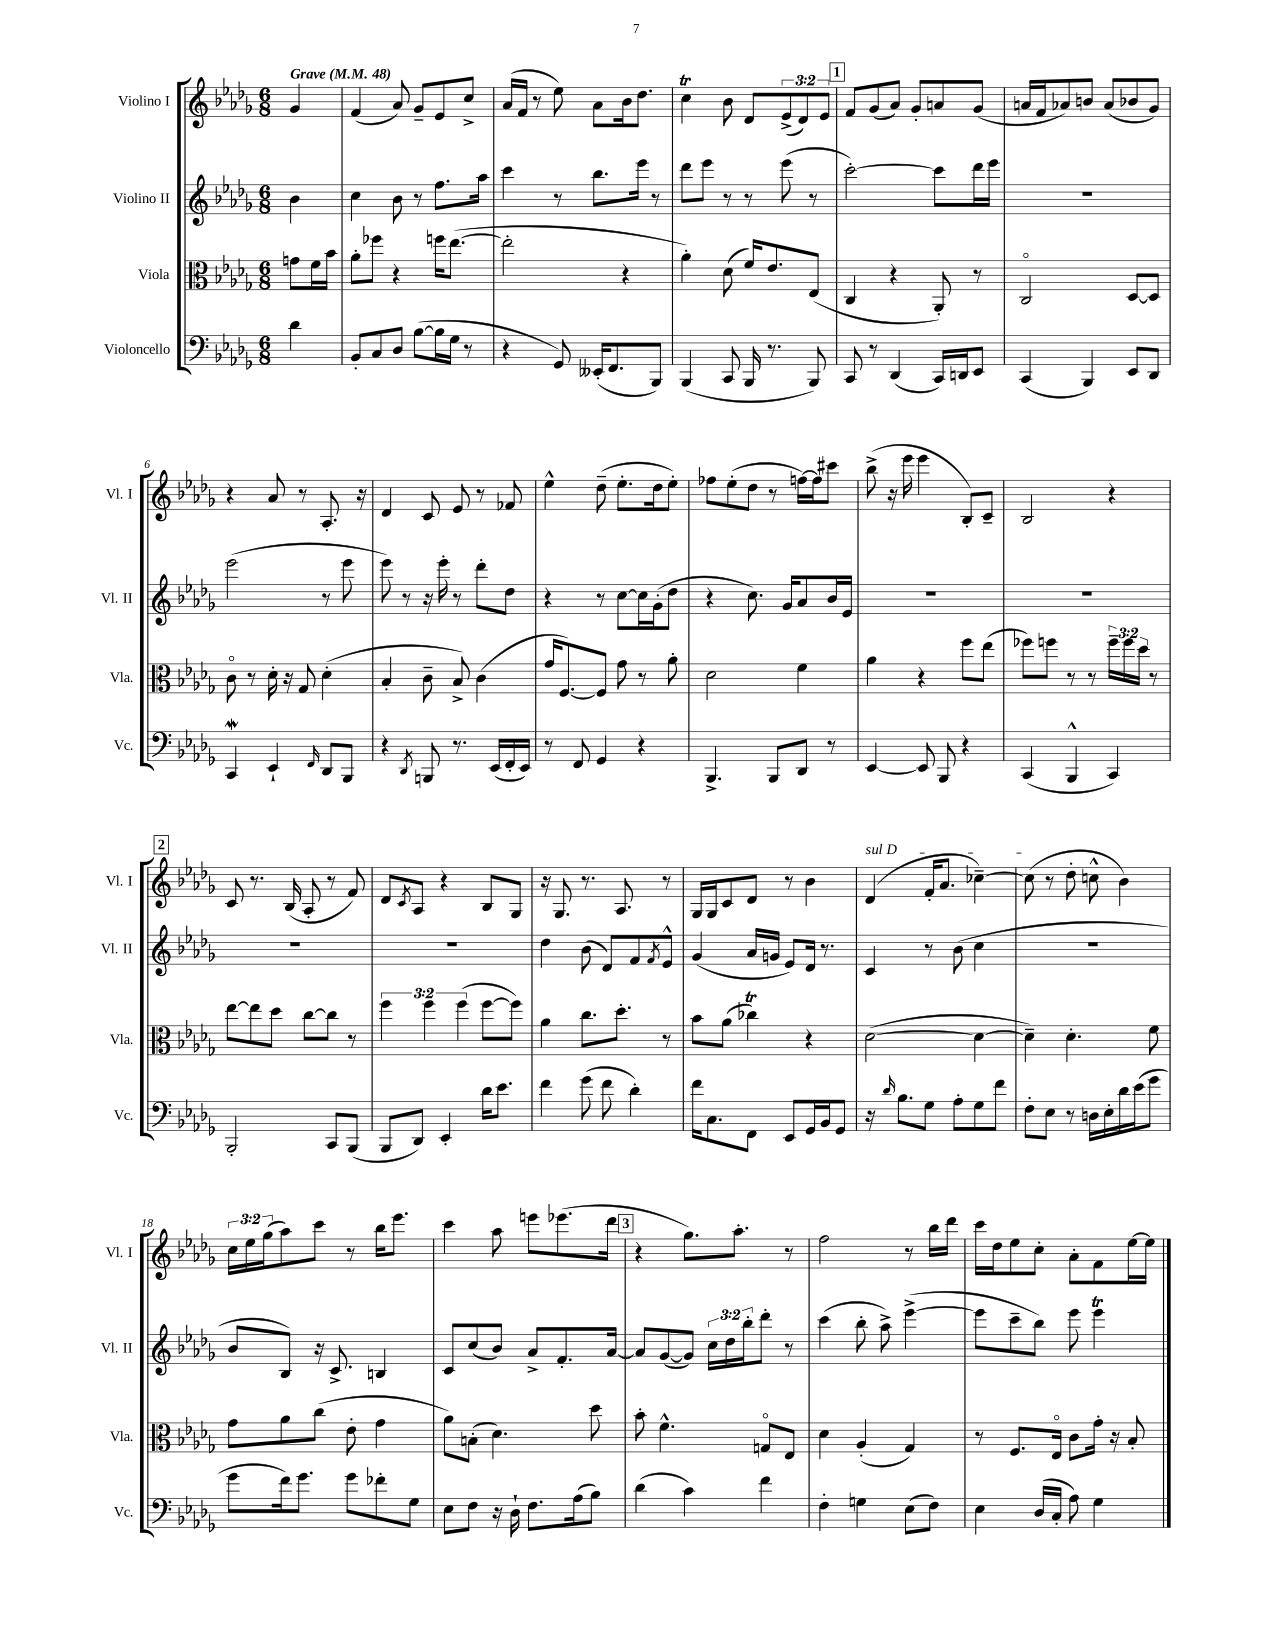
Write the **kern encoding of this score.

**kern	**kern	**kern	**kern
*staff4	*staff3	*staff2	*staff1
*clefF4	*clefC3	*clefG2	*clefG2
*k[b-e-a-d-g-]	*k[b-e-a-d-g-]	*k[b-e-a-d-g-]	*k[b-e-a-d-g-]
*M6/8	*M6/8	*M6/8	*M6/8
*MM48	*MM48	*MM48	*MM48
4d-\	8g\L	4b-\	4g-/
.	16f\L	.	.
.	16b-\JJ	.	.
=	=	=	=
8BB-'/L	8a-'\L	4cc\	(4f/
8C/	8ff-\J	.	.
8D-/J	4r	8b-\	8a-/)
([8B-\L	.	8r	8g-~/L
16B-\]L	16ff\LK	8.ff\L	8e-/
16G-\JJ	([8.ee-\J	.	.
8r	.	.	8cc^/J
.	.	16aa-\Jk	.
=	=	=	=
4r	2ee-'\]	4ccc\	(16a-/LL
.	.	.	16f/JJ
.	.	.	8r
8GG-/)	.	8r	8ee-\)
(16EE--'/LK	.	8.bb-\L	8a-\L
8.FF/	.	.	.
.	4r	.	16b-\k
.	.	16eee-\Jk	8.dd-\J
8BBB-/J)	.	8r	.
=	=	=	=
(4BBB-/	4a-'\)	8ddd-\L	4cc\
.	.	8eee-\J	.
8CC/	(8d-\	8r	8b-\
16BBB-/	16f/LK)	8r	8d-/L
8.r	8.e-/	.	.
.	.	(8eee-\	(12e-^/
.	.	.	12d-/)
8BBB-/)	(8E-/J	8r	.
.	.	.	12e-/J
=	=	=	=
8CC/	4C/	[2ccc'\)	8f/L
8r	.	.	(8g-/
(4DD-/	4r	.	8a-/J)
.	.	.	8g-'/L
16CC/LL)	8AA-'/)	8ccc\]L	8a/
16DD/J	.	.	.
8EE-/J	8r	16ddd-\L	(8g-/J
.	.	16eee-\JJ	.
=	=	=	=
(4CC/	2Co/	2.r	16a/LL
.	.	.	16f/J
.	.	.	8a-/)
4BBB-/)	.	.	8b/J
.	.	.	(8a-/L
8EE-/L	[8D-/L	.	8b-/
8DD-/J	8D-/]J	.	8g-/J)
=	=	=	=
4CC/	8co\	(2eee-\	4r
.	8r	.	.
4EE-`/	16d-'\	.	8a-/
.	16r	.	.
.	8G-/	.	8r
16qqFF/	.	.	.
8DD-/L	(4d-'\	8r	8.A-'/
8BBB-/J	.	8eee-\	.
.	.	.	16r
=	=	=	=
4r	4B-'/	8eee-\)	4d-/
.	.	8r	.
8qDD-/	.	.	.
8BBB/	8c~\	16r	8c/
.	.	16eee-'\	.
8.r	8B-^/)	8r	8e-/
.	(4c\	8ddd-'\L	8r
(16EE-/LL	.	.	.
16FF'/	.	8dd-\J	8f-/
16EE-/JJ)	.	.	.
=	=	=	=
8r	16g-/LK	4r	4ee-^^\
.	[8.F/)	.	.
8FF/	.	.	.
4GG-/	8F/]J	8r	(8dd-~\
.	8g-\	[8cc\L	8.ee-'\L
4r	8r	16cc\]L	.
.	.	(16g-'\J	16dd-\k
.	8a-'\	8dd-\J	8ee-'\J)
=	=	=	=
4.BBB-^/	2d-\	4r	8ff-\L
.	.	.	(8ee-'\
.	.	8.cc\)	8dd-\J
8BBB-/L	.	.	8r
.	.	16g-/LK	.
8DD-/J	4f\	8a-/	[16ff\LL)
.	.	.	16ff\]J
8r	.	16b-/L	8ccc#\J
.	.	16e-/JJ	.
=	=	=	=
[4EE-/	4a-\	2.r	(8bb-^\
.	.	.	16r
.	.	.	16eee-\
8EE-/]	4r	.	4eee-\
8BBB-/	.	.	.
4r	8ff\L	.	8B-'/L)
.	(8ee-\J	.	8c~/J
=	=	=	=
(4CC/	8ff-\L)	2.r	2B-/
.	8ff\J	.	.
4BBB-^^/	8r	.	.
.	8r	.	.
4CC/)	24ff~\LL	.	4r
.	24ff\	.	.
.	24dd-\JJ	.	.
.	8r	.	.
=	=	=	=
2BBB-'/	[8ee-\L	2.r	8c/
.	8ee-\]	.	8.r
.	8dd-\J	.	.
.	.	.	(16B-/
.	[8cc\L	.	8A-'/
8CC/L	8cc\]J	.	8r
(8BBB-/J	8r	.	8f/)
=	=	=	=
8BBB-/L	6ff\	2.r	8d-/L
.	.	.	8qc/
8DD-/J)	.	.	8A-/J
.	6ff\	.	.
4EE-'/	.	.	4r
.	(6ff\	.	.
16d-\LK	[8ff\L	.	8B-/L
8.e-\J	.	.	.
.	8ff\]J)	.	8G-/J
=	=	=	=
4f\	4a-\	4dd-\	16r
.	.	.	8.G-/
(8g-\	8.cc\L	(8b-\	8.r
8f\	.	8d-/L)	.
.	8.dd-'\J	.	8.A-/
4d-'\)	.	8f/	.
.	.	8qf/	.
.	8r	8e-^^/J	8r
=	=	=	=
16f\LK	8b-\L	(4g-/	16G-/LL
8.C\	.	.	16G-/J
.	(8a-\J	.	8c/
8FF\J	4cc-\)	16a-/LL	8d-/J
.	.	16g/JJ	.
8EE-/L	.	8e-/L)	8r
16GG-/L	4r	16d-/Jk	4b-\
16BB-/J	.	8.r	.
8GG-/J	.	.	.
=	=	=	=
16r	([2d-\	4c/	(4d-/
16qqd-/	.	.	.
8.B-\L	.	.	.
8G-\J	.	8r	16f'/LK
.	.	.	8.a-/J
8A-'\L	.	(8b-\	.
8G-\	4d-\_	4cc\	[4cc-~\)
8f\J	.	.	.
=	=	=	=
8F'\L	4d-~\])	2.r	(8cc-\]
8E-\J	.	.	8r
8r	4.d-'\	.	8dd-'\
16D\LL	.	.	8cc^^\
16E-'\	.	.	.
16d-\	.	.	4b-\)
(16e-\J	.	.	.
8g-\J	8f\	.	.
=	=	=	=
8g-\L	8g-\L	8b-/L	24cc\LL
.	.	.	24ee-\
.	.	.	(24gg-\J
16f\k)	8a-\	8B-/J)	8aa-\)
8.g-\J	.	.	.
.	(8cc\J	16r	8ccc\J
.	.	8.c^/	.
8g-\L	8e-'\	.	8r
8f-'\	4g-\	4B/	16bb-\LK
.	.	.	8.eee-\J
8G-\J	.	.	.
=	=	=	=
8E-\L	8a-\L)	8c/L	4ccc\
8F\J	(8B'\J	(8cc/	.
16r	4.d-\)	8b-/J)	8aa-\
16D-`\	.	.	.
8.F\L	.	8a-^/L	8eee\L
.	.	8.f'/	(8.eee-\
(16A-\k	.	.	.
8B-\J)	8dd-\	.	.
.	.	[16a-/Jk	16ddd-\Jk
=	=	=	=
(4d-\	8b-'\	8a-/]L	4r
.	4.f^^\	([8g-/	.
4c\)	.	8g-/]J)	8.gg-\L)
.	.	24cc\LL	.
.	.	24dd-\	.
.	.	.	8.aa-'\J
.	.	24bb-'\J	.
4f\	8Go/L	8ddd-'\J	.
.	8E-/J	8r	8r
=	=	=	=
4F'\	4d-\	(4ccc\	2ff\
4G\	(4A-'/	8bb-'\	.
.	.	8aa-^\)	.
(8E-\L	4G-/)	([4eee-^\	8r
8F\J)	.	.	16bb-\LL
.	.	.	16ddd-\JJ
=	=	=	=
4E-\	8r	8eee-\]L	16ccc\LL
.	.	.	16dd-\J
.	8.F/L	8ccc~\	8ee-\
(16D-/LL	.	8bb-\J)	8cc'\J
16C'/JJ	16E-o/Jk	.	.
8A-\)	8c\L	8eee-\	8a-'\L
4G-\	16g-'\Jk	4eee-\	8f\
.	16r	.	.
.	8B-'/	.	[16ee-\L
.	.	.	16ee-\]JJ
==	==	==	==
*-	*-	*-	*-
